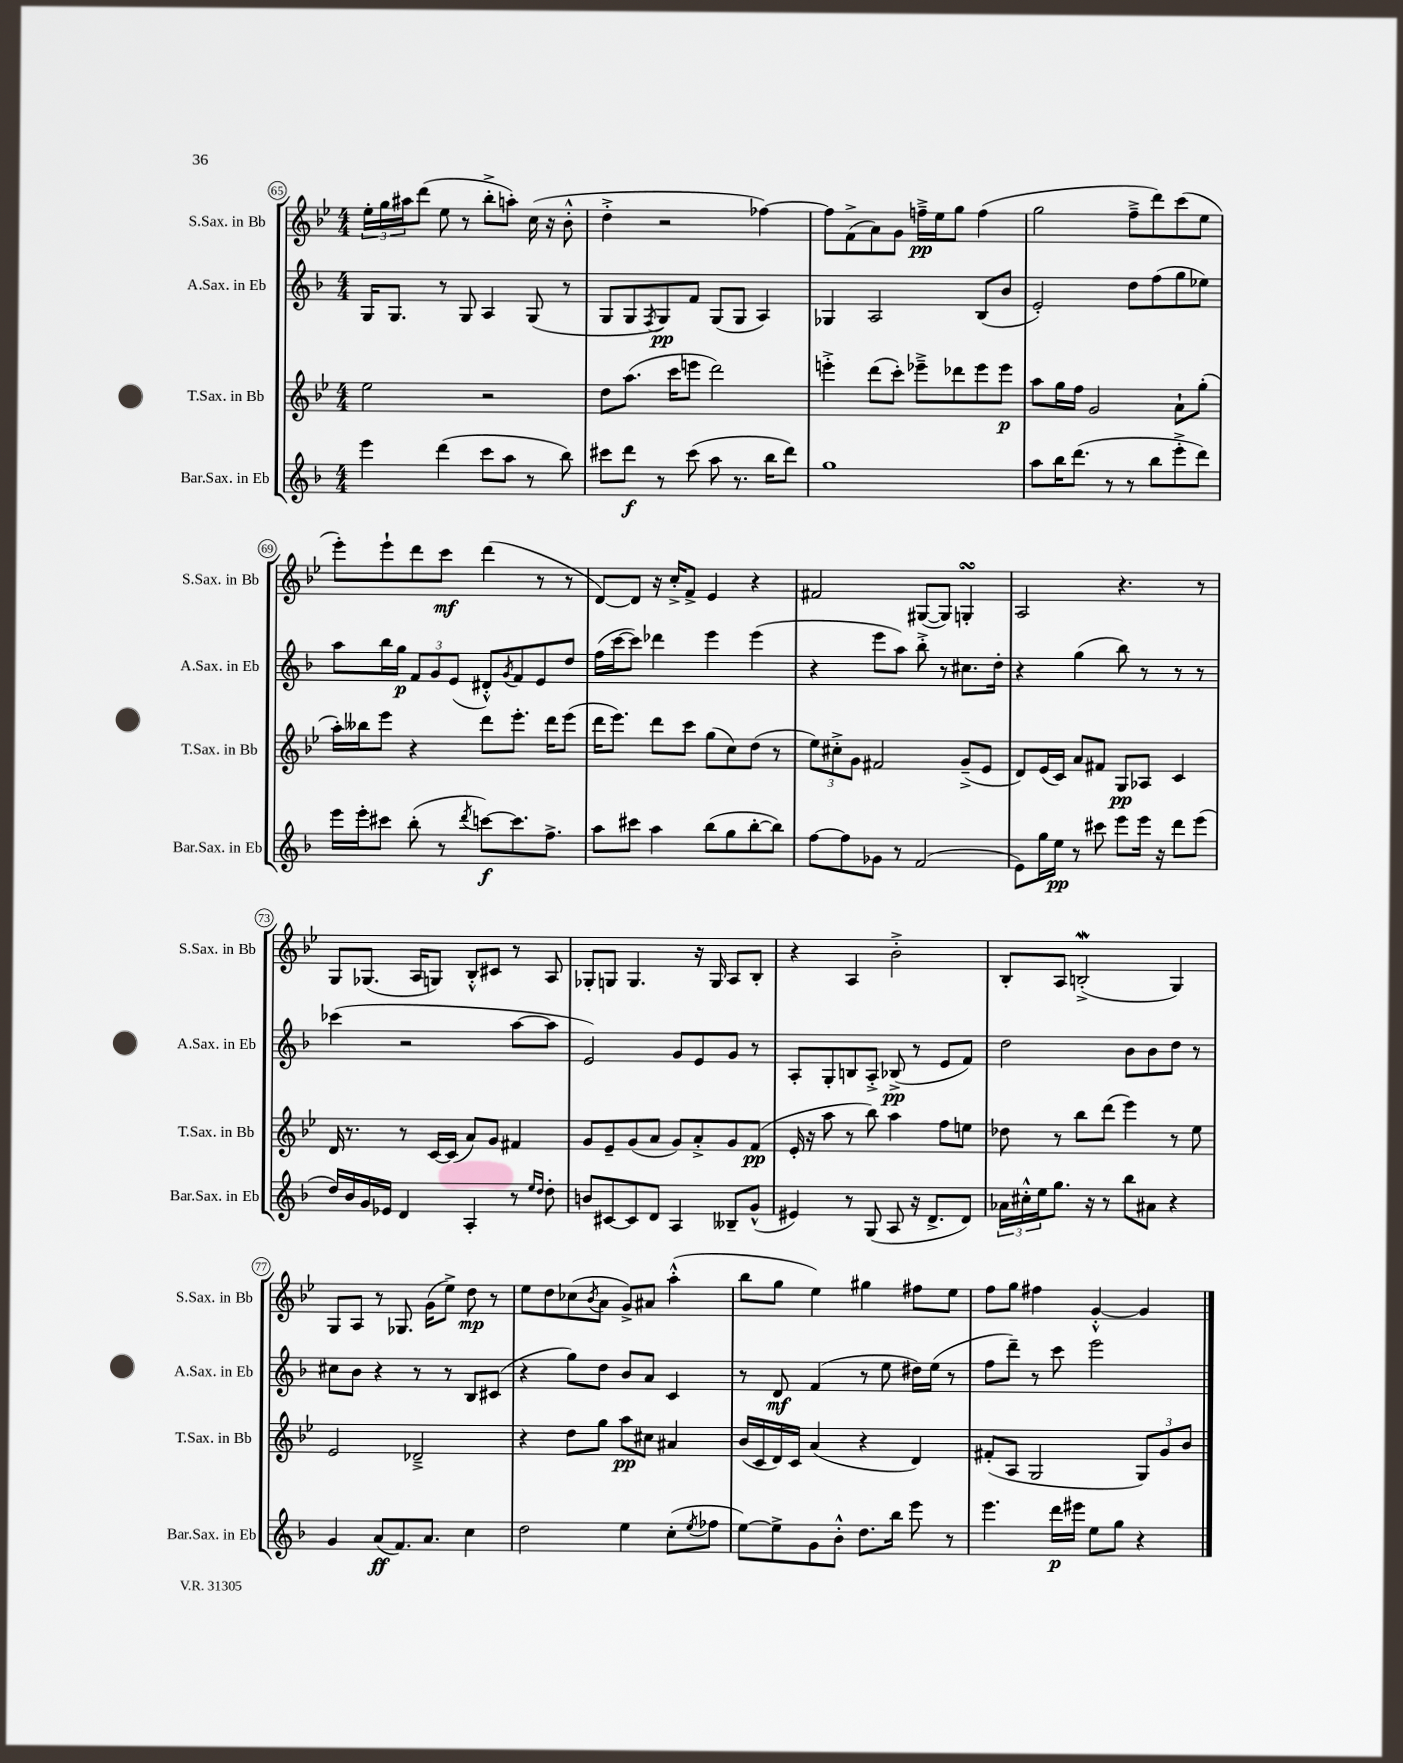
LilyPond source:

<<
\new StaffGroup <<
\new Staff = "s0" \with { instrumentName = "S.Sax. in Bb" shortInstrumentName = "S.Sax. in Bb" } {
    \clef treble \key bes \major \numericTimeSignature \time 4/4
    \tuplet 3/2 { ees''16-. g''16 ais''16 } d'''8( ees''8 r8 bes''8-.-> a''8-.) c''16( r16 bes'8-.-^ |
    d''4-.-> r2 fes''4~) |
    fes''8 f'8->( a'8) g'8 f''16--->\pp ees''16 g''8 f''4( |
    g''2 f''8---> d'''8) c'''8( ees''8 |
    ees'''8-.) ees'''8-! d'''8 c'''8\mf d'''4( r8 r8 |
    d'8~) d'8 r16 c''16-.-> f'8-> ees'4 r4 |
    fis'2 gis8~( gis8) g4-.\turn |
    a2 r4. r8 |
    g8 ges8.( a16 g8) bes8-.-^ cis'8 r8 a8 |
    ges8-. g8 g4. r16 g16 a8 bes8-. |
    r4 a4 bes'2-.-> |
    bes8-. a8 b2-.->\mordent( g4) |
    g8 a8 r8 ges8. g'16( ees''8->) d''8\mp r8 |
    ees''8 d''8 ces''8( \acciaccatura { bes'8 } a'8 g'8->) ais'8 a''4-.-^( |
    bes''8 g''8 ees''4) gis''4 fis''8 ees''8 |
    f''8 g''8 fis''4 g'4~-.-^ g'4 \bar "|." |
}
\new Staff = "s1" \with { instrumentName = "A.Sax. in Eb" shortInstrumentName = "A.Sax. in Eb" } {
    \clef treble \key f \major \numericTimeSignature \time 4/4
    g16 g8. r8 g8 a4 g8( r8 |
    g8 g8 \acciaccatura { f8 } g8\pp) f'8 g8( g8 a4) |
    ges4 a2 bes8( bes'8 |
    e'2-.) d''8 f''8( g''8 ees''8) |
    a''8 bes''16 g''16\p \tuplet 3/2 { f'8 g'8 e'8( } dis'8-.-^) \acciaccatura { g'8 } f'8 e'8 d''8 |
    f''16( c'''16~ c'''8) des'''4 e'''4 e'''4( |
    r4 e'''8 a''8) bes''8-.-> r8 cis''8. d''16-. |
    r4 g''4( bes''8) r8 r8 r8 |
    ces'''4( r2 a''8~ a''8 |
    e'2) g'8 e'8 g'8 r8 |
    a8-. g8-. b8 a8-.-> bes8->\pp( r8 e'8 f'8) |
    d''2 bes'8 bes'8 d''8 r8 |
    cis''8 bes'8 r4 r8 r8 bes8 cis'8( |
    r4 g''8) d''8 bes'8 a'8 c'4 |
    r8 d'8\mf f'4( r8 e''8 dis''16) e''16( r8 |
    f''8 d'''8--) r8 c'''8 e'''2 \bar "|." |
}
\new Staff = "s2" \with { instrumentName = "T.Sax. in Bb" shortInstrumentName = "T.Sax. in Bb" } {
    \clef treble \key bes \major \numericTimeSignature \time 4/4
    ees''2 r2 |
    d''8 a''8.( c'''16 e'''8 d'''2) |
    e'''4-.-> d'''8( c'''8-.) ees'''8---> des'''8 ees'''8 ees'''8\p |
    a''8 g''16 f''16 g'2 a'8-! g''8-.( |
    a''16-.) beses''16 ees'''8 r4 d'''8 ees'''8.-. d'''16 ees'''8( |
    d'''16 ees'''8.) d'''8 c'''8 g''8( c''8) d''8( r8 |
    \tuplet 3/2 { ees''8) cis''8-.-> g'8 } fis'2 g'8--->( ees'8 |
    d'8) ees'16( c'16) a'8 fis'8 g8\pp aes8 c'4 |
    d'16 r8. r8 c'16~ c'16( a'8) g'8 fis'4 |
    g'8 ees'8-- g'8( a'8 g'8) a'8-.-> g'8 f'8\pp( |
    ees'16-. r16 a''8 r8 bes''8) a''4 f''8 e''8 |
    des''8 r8 bes''8 d'''8( ees'''4) r8 ees''8 |
    ees'2 des'2---> |
    r4 d''8 g''8 a''8\pp cis''8 ais'4 |
    bes'16( c'16 d'16) c'16 a'4( r4 d'4) |
    fis'8-.( a8 g2 \tuplet 3/2 { g8) g'8 bes'8 } \bar "|." |
}
\new Staff = "s3" \with { instrumentName = "Bar.Sax. in Eb" shortInstrumentName = "Bar.Sax. in Eb" } {
    \clef treble \key f \major \numericTimeSignature \time 4/4
    e'''4 d'''4( c'''8 a''8 r8 bes''8) |
    cis'''8 d'''8\f r8 cis'''8( a''8 r8. bes''16 d'''8) |
    g''1 |
    a''8 bes''16 d'''8.( r8 r8 bes''8 e'''8-.-> d'''8) |
    e'''16 e'''16-. cis'''8 bes''8-.( r8 \acciaccatura { d'''8 } c'''8~\f) c'''8. f''8.-> |
    a''8 cis'''8 a''4 bes''8( g''8 bes''8~-. bes''8) |
    f''8~ f''8 ges'8 r8 f'2( |
    e'8) g''16 e''16\pp r8 cis'''8 e'''8 e'''16 r16 d'''8 e'''8( |
    d''16) bes'16 g'16 ees'16 d'4 a4-. r8 \grace { e''16 d''16 } d''8-. |
    b'8 cis'8~ cis'8 d'8 a4 beses8-- g'8-^( |
    eis'4) r8 g8( a8 r16 d'8.-> d'8) |
    \tuplet 3/2 { aes'16 cis''16-.-^ e''16 } g''8. r16 r8 bes''8 ais'8 r4 |
    g'4 a'8\ff( f'8.) a'8. c''4 |
    d''2 e''4 c''8-.( \acciaccatura { e''8 } fes''8 |
    e''8~) e''8-> g'8 bes'8-.-^ d''8. bes''16 e'''8 r8 |
    e'''4. d'''16\p eis'''16 e''8 g''8 r4 \bar "|." |
}
>>
>>
\layout { \context { \Score currentBarNumber = #65 \override BarNumber.stencil = #(make-stencil-circler 0.1 0.3 ly:text-interface::print) } }
